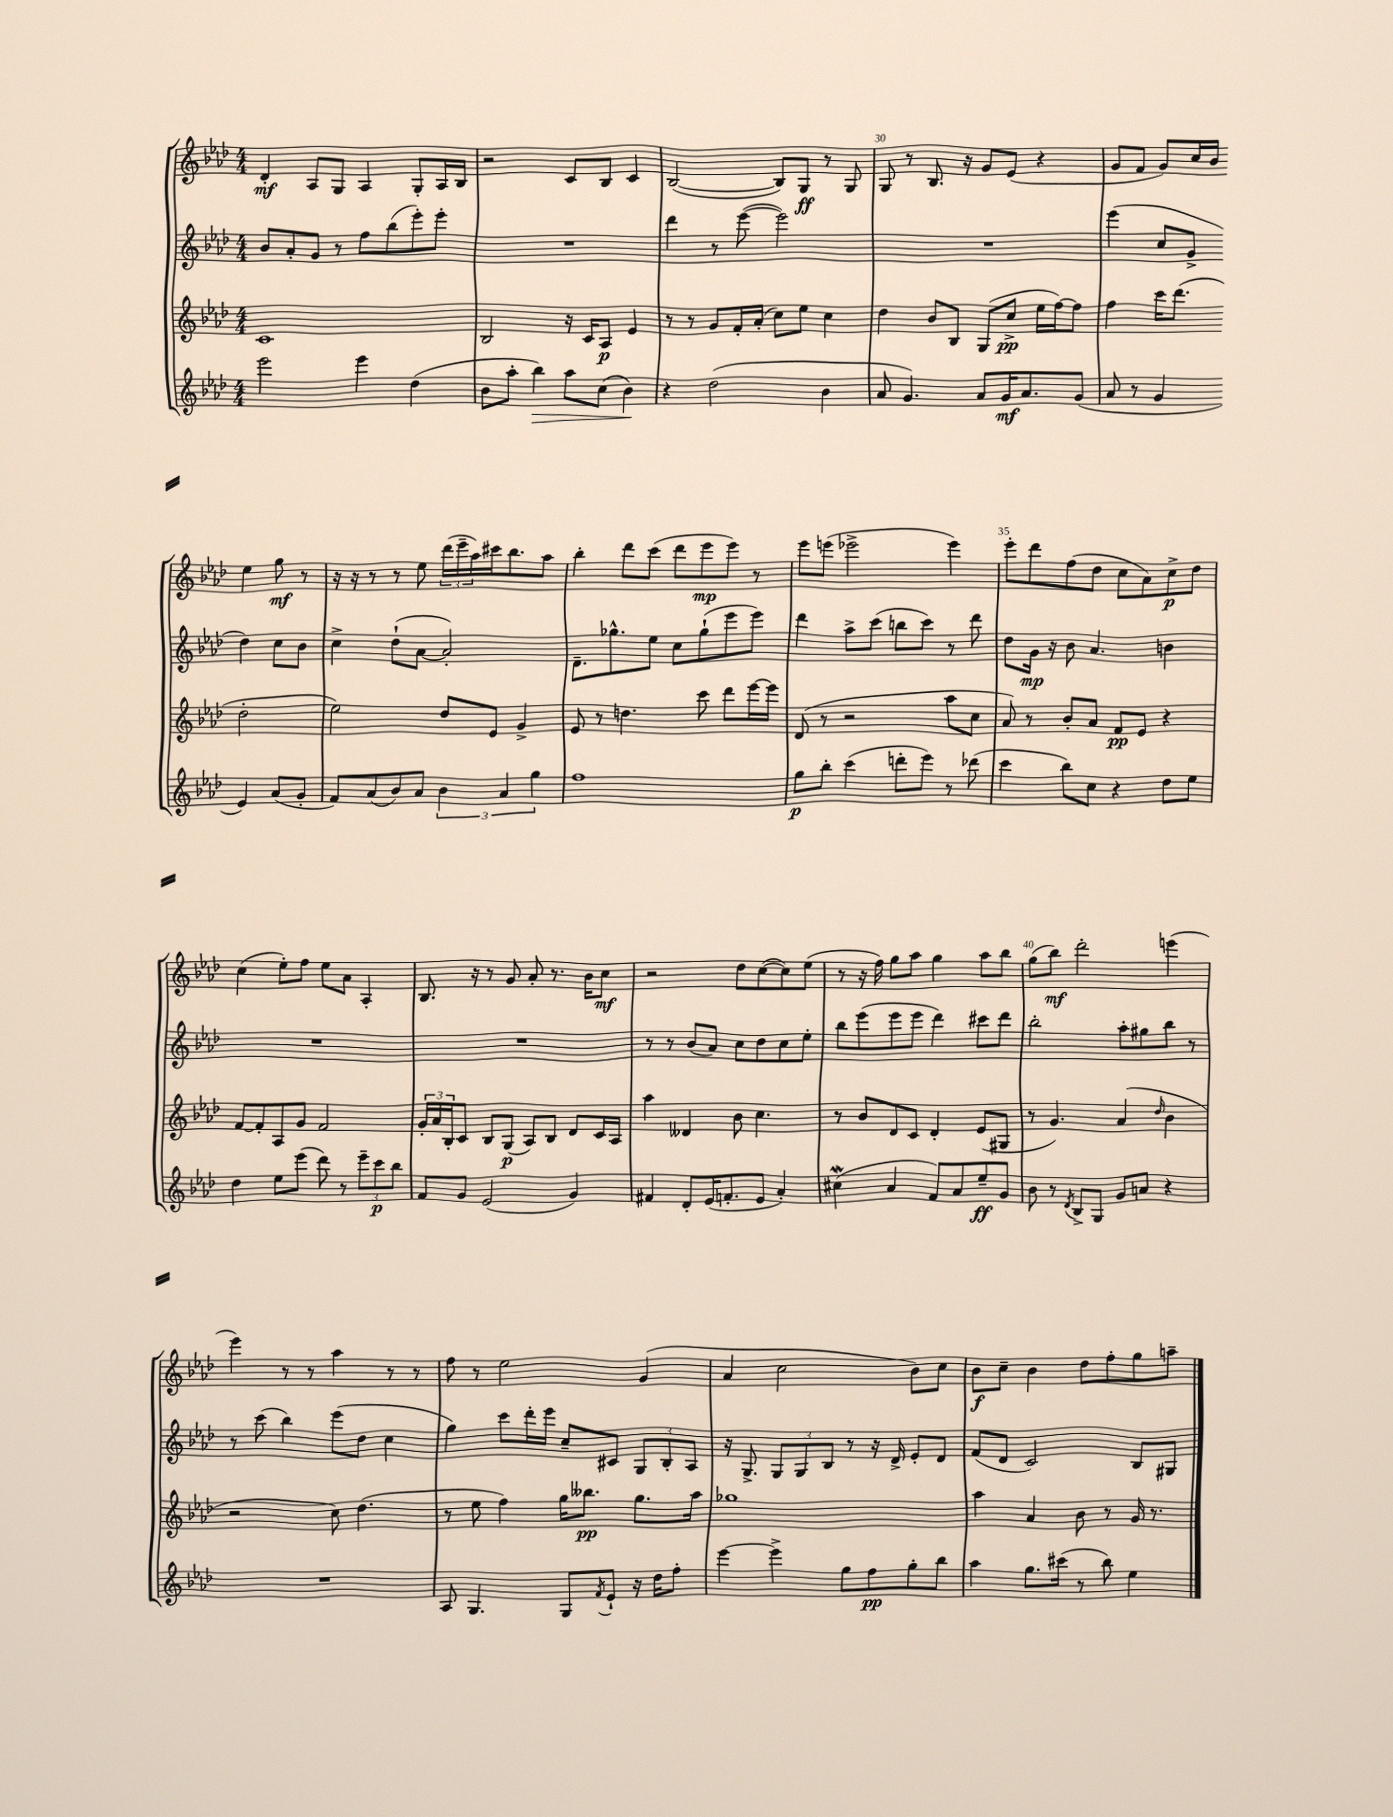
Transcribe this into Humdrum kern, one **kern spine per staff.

**kern	**kern	**kern	**kern
*staff4	*staff3	*staff2	*staff1
*clefG2	*clefG2	*clefG2	*clefG2
*k[b-e-a-d-]	*k[b-e-a-d-]	*k[b-e-a-d-]	*k[b-e-a-d-]
*M4/4	*M4/4	*M4/4	*M4/4
2eee-	1c	8b-	4d-'
.	.	8a-'	.
.	.	8g	8A-
.	.	8r	8G
4eee-	.	8ff	4A-
.	.	(8bb-	.
(4dd-	.	8eee-')	8G'
.	.	8eee-'	16A-
.	.	.	16B-
=	=	=	=
8b-	2B-	1r	2r
8aa-'	.	.	.
4bb-)	.	.	.
8aa-	16r	.	8c
.	16c	.	.
(8cc	8A-	.	8B-
4b-)	4e-	.	4c
=	=	=	=
4r	8r	4ddd-	([2B-
.	8r	.	.
(2dd-	8g	8r	.
.	16f'	([8eee-	.
.	(16a-'	.	.
.	8cc)	2eee-])	8B-])
.	8ee-	.	8G
4b-	4cc	.	8r
.	.	.	8G
=	=	=	=
8a-	4dd-	1r	8G
4.g)	.	.	8r
.	8b-	.	8.B-
.	8B-	.	.
.	.	.	16r
8a-	(8G	.	8g
16g	8cc^	.	(8e-
8.a-	.	.	.
.	16ee-	.	4r
.	[16ff)	.	.
(8g	8ff]	.	.
=	=	=	=
8a-	4ff	(4eee-	8g
8r	.	.	8f
4g	16ccc	8cc	8g)
.	(8.ddd-	.	.
.	.	8g^	16cc
.	.	.	16b-
4e-)	2dd-'	4dd-)	4ee-
(8a-	.	8cc	8gg
8g'	.	8b-	8r
=	=	=	=
8f)	2ee-)	4cc^	16r
.	.	.	16r
(8a-	.	.	8r
8b-)	.	(8dd-`	8r
8a-	.	[8a-	8ee-
6b-	8dd-	2a-'])	(24ddd-
.	.	.	24eee-~
.	.	.	24aa-)
.	8e-	.	16ccc#
6a-	.	.	.
.	.	.	8.bb-
.	4g^	.	.
6gg	.	.	.
.	.	.	8aa-
=	=	=	=
1ff	8e-	8.d-~	4bb-'
.	8r	.	.
.	.	8.gg-^^	.
.	4.dd	.	8ddd-
.	.	8ee-	(8ccc
.	.	8cc	8ddd-
.	8ccc	(8gg-`	8eee-
.	8ddd-	8eee-	8eee-)
.	[16eee-	8eee-)	8r
.	16eee-]	.	.
=	=	=	=
8gg	(8d-	4ddd-	8eee-
8bb-'	8r	.	(8eee
(4ccc	2r	8aa-^	2eee-^
.	.	(8ccc	.
8ddd'	.	8bb	.
8eee-)	.	8ccc)	.
8r	8aa-	8r	4eee-)
(8ddd-	8cc	8ddd-	.
=	=	=	=
4ccc	8a-)	8dd-	8eee-'
.	8r	16g	8ddd-
.	.	16r	.
8bb-)	8b-'	8b-	(8ff
8cc	8a-	4.a-	8dd-
4r	8f	.	8cc
.	8e-	.	8a-)
8dd-	4r	4b	8cc^
8ee-	.	.	8dd-
=	=	=	=
4dd-	[8f	1r	(4cc
.	8f']	.	.
8ee-	8A-	.	8ee-')
(8eee-	8g	.	8ff
8ddd-)	2f	.	8ee-
8r	.	.	8a-
12eee-~	.	.	4A-'
12ccc	.	.	.
12bb-	.	.	.
=	=	=	=
8f	24g'	1r	8.B-
.	24a-	.	.
.	24B-'	.	.
8g	8c	.	.
.	.	.	16r
(2e-	8B-	.	8r
.	(8G	.	8g
.	8A-)	.	8a-'
.	8B-	.	8.r
4g)	8d-	.	.
.	.	.	16b-
.	16c	.	8cc
.	16A-	.	.
=	=	=	=
4f#	4aa-	8r	2r
.	.	8r	.
8d-'	4d--	(8b-	.
(16e-	.	8a-)	.
8.f'	.	.	.
.	8b-	8cc	8dd-
8e-	4.cc	8dd-	([8cc
4a-')	.	8cc	8cc])
.	.	8ee-'	(8ee-
=	=	=	=
(4cc#	8r	8bb-	8r
.	8b-	(8eee-	16r
.	.	.	16ff)
4a-	8d-	8eee-	8gg
.	8c	8eee-	8aa-
8f)	4d-'	4ddd-)	4gg
8a-	.	.	.
8ee-~	(8e-	8ccc#	8aa-
8g	8G#	8ddd-	8bb-
=	=	=	=
8b-	8r	2bb-'	(8gg
8r	4.g)	.	8bb-)
8qd-	.	.	.
8B-^	.	.	2ddd-'
8G	.	.	.
8g	(4a-	8aa-'	.
8a	.	8gg#	.
.	16qqdd-	.	.
4r	4b-	8bb-	(4eee
.	.	8r	.
=	=	=	=
1r	2r	8r	4eee-)
.	.	(8ccc	.
.	.	4bb-)	8r
.	.	.	8r
.	8cc)	(8eee-	4aa-
.	(4.dd-	8dd-	.
.	.	4cc	8r
.	.	.	8r
=	=	=	=
8A-	8r	4gg)	8ff
4.G	8ee-	.	8r
.	4ff)	8ccc	2ee-
.	.	16ddd-'	.
.	.	16eee-	.
8G	16gg	8cc~	.
.	8.bb--	.	.
8qf	.	.	.
8e-`	.	8c#	.
16r	8.gg	12G	(4g
16dd-	.	.	.
.	.	12B-'	.
8ff'	.	.	.
.	.	12A-	.
.	16aa-	.	.
=	=	=	=
[4eee-	1gg-	16r	4a-
.	.	8.G^	.
4eee-^]	.	12G	2cc
.	.	12G	.
.	.	12B-	.
8gg	.	8r	.
8ff	.	16r	.
.	.	16d-^	.
8gg'	.	8e-'	8b-)
8bb-	.	8d-	8cc
=	=	=	=
4aa-	4aa-	(8f	8b-
.	.	8d-	8cc~
8.gg	4a-	2c)	4b-
(16ccc#	.	.	.
8r	8b-	.	8dd-
8bb-)	8r	.	8ff'
4ee-	16g	8B-	8gg
.	8.r	.	.
.	.	8G#	8aa~
==	==	==	==
*-	*-	*-	*-
